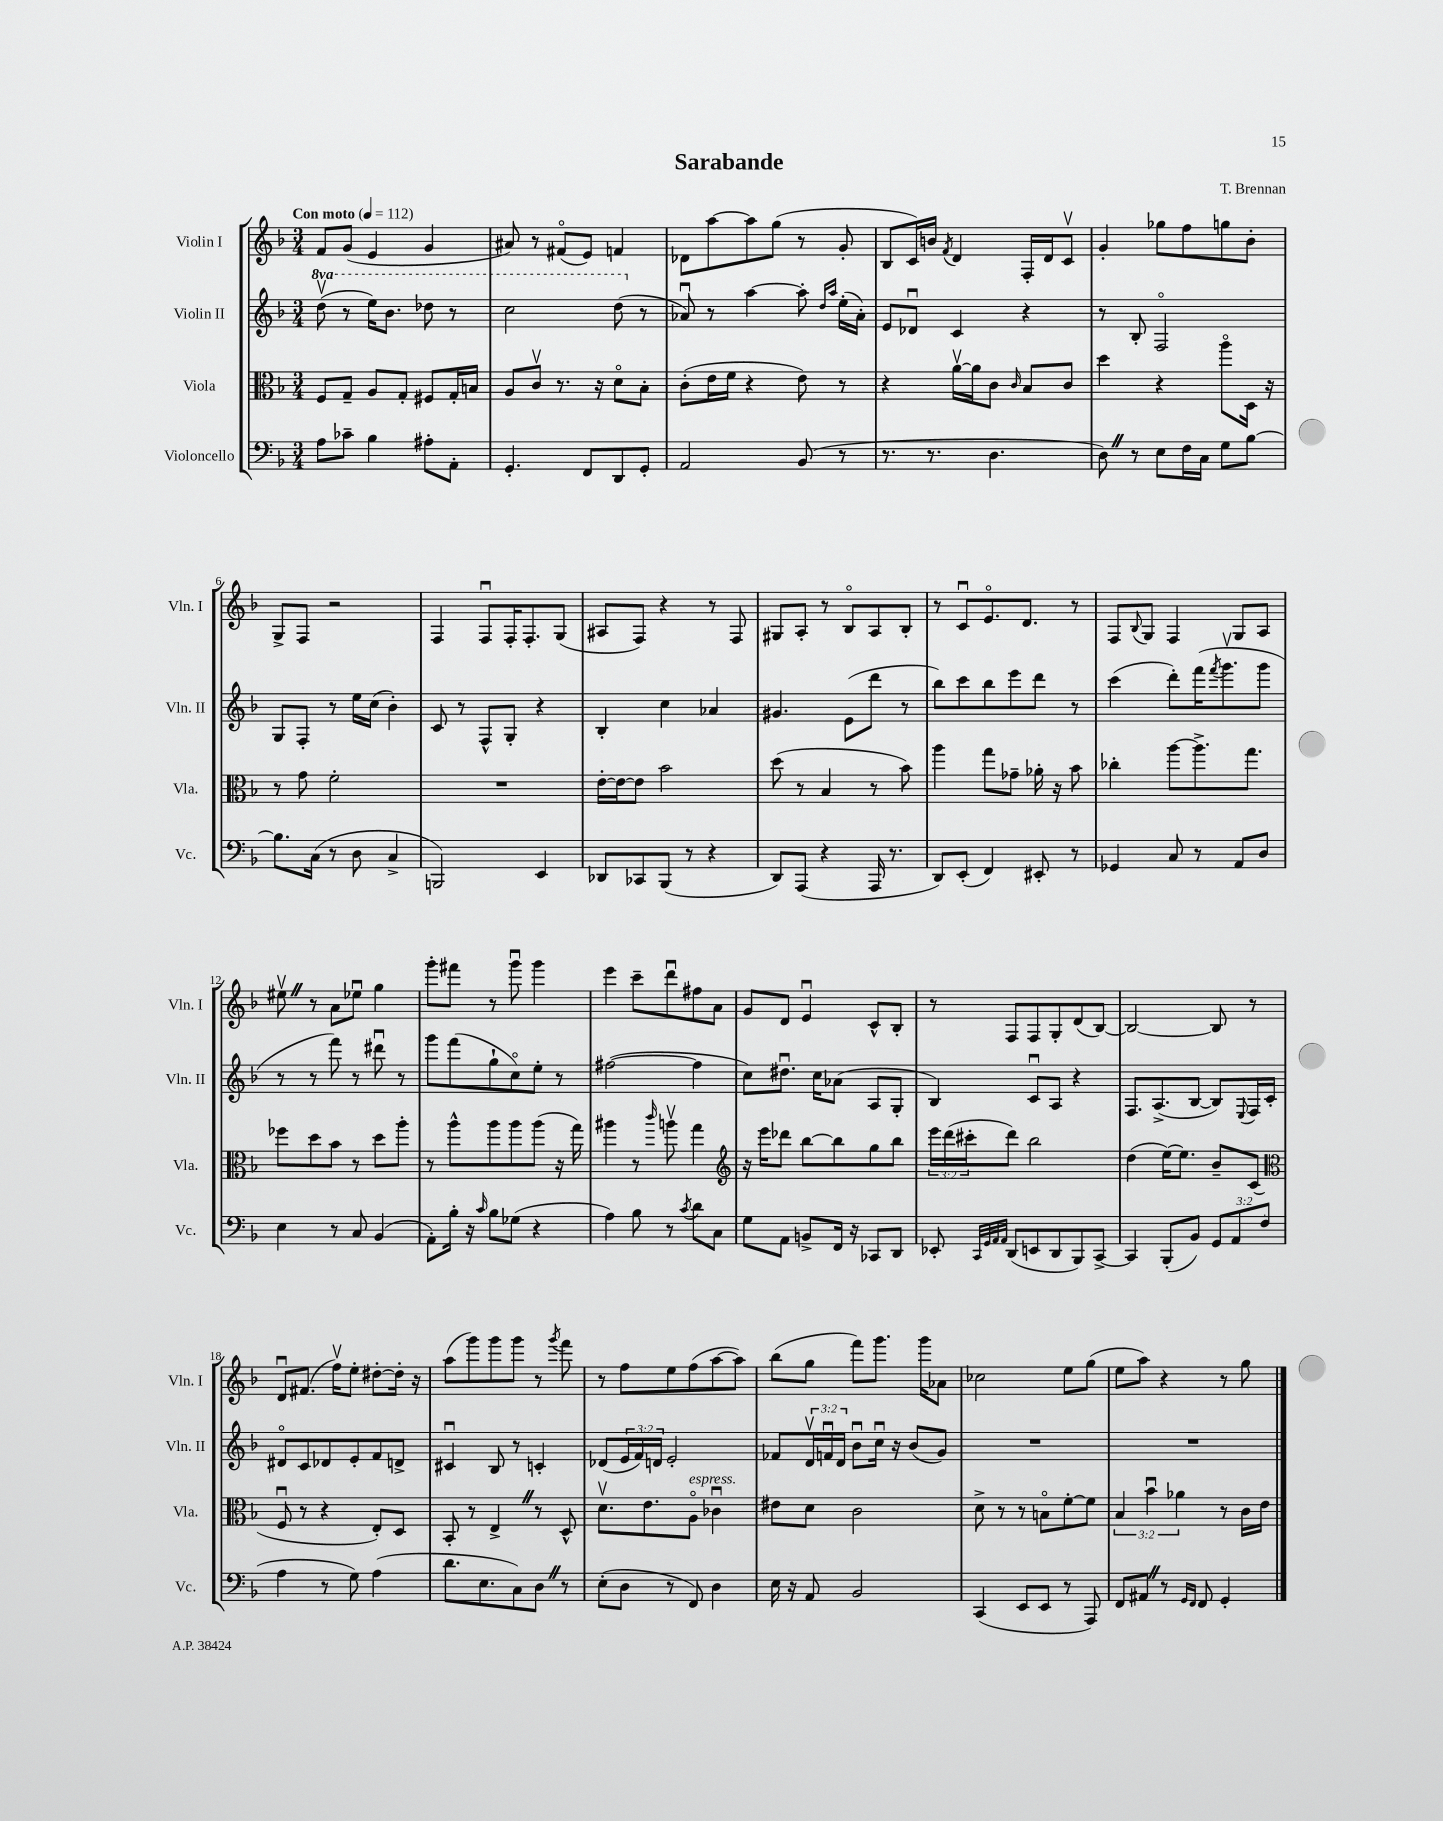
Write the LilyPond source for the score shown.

\header { title = "Sarabande" composer = "T. Brennan" }
<<
\new StaffGroup <<
\new Staff = "s0" \with { instrumentName = "Violin I" shortInstrumentName = "Vln. I" } {
    \clef treble \key f \major \numericTimeSignature \time 3/4 \tempo "Con moto" 4 = 112
    f'8 g'8( e'4 g'4 |
    ais'8) r8 fis'8\flageolet( e'8) f'4 |
    des'8 a''8~ a''8 g''8( r8 g'8-. |
    bes8 c'16) b'16 \acciaccatura { f'8 } d'4 f16-. d'16 c'8\upbow |
    g'4-. ges''8 f''8 g''8 bes'8-. |
    g8-> f8 r2 |
    f4 f8\downbow f16-. f8.-. g8( |
    ais8 f8) r4 r8 f8 |
    gis8 a8-. r8 bes8\flageolet a8 bes8-. |
    r8 c'8\downbow e'8.\flageolet d'8. r8 |
    f8 \appoggiatura { bes8 } g8 f4 g8 a8 |
    eis''8\upbow \once \override BreathingSign.text = \markup { \musicglyph "scripts.caesura.straight" } \breathe r8 a'8 ees''8\downbow g''4 |
    g'''8-. fis'''8 r8 g'''8\downbow g'''4 |
    e'''4 c'''8-- d'''8\downbow fis''8 a'8 |
    g'8 d'8 e'4\downbow c'8-^ bes8-. |
    r8 f8 f8 g8-. d'8( bes8~) |
    bes2~ bes8 r8 |
    d'8\downbow fis'8.( f''16\upbow) e''8-. dis''8~-. dis''16-. r16 |
    a''8( g'''8) g'''8 g'''8 r8 \acciaccatura { g'''8 } f'''8 |
    r8 f''8 e''8 f''8( a''8~ a''8) |
    bes''8( g''8 f'''8) g'''8. g'''16 aes'8 |
    ces''2 e''8 g''8( |
    e''8 a''8) r4 r8 g''8 \bar "|." |
}
\new Staff = "s1" \with { instrumentName = "Violin II" shortInstrumentName = "Vln. II" } {
    \clef treble \key f \major \numericTimeSignature \time 3/4 \override Staff.TupletNumber.text = #tuplet-number::calc-fraction-text \set Staff.ottavationMarkups = #ottavation-simple-ordinals
    \ottava #1 d'''8\upbow( r8 e'''16) bes''8. des'''8 r8 |
    c'''2 d'''8( \ottava #0 r8 |
    aes'8\downbow) r8 a''4~ a''8-. \grace { d''16 a''16 } e''16-.( aes'16-.) |
    e'8 des'8\downbow c'4 r4 |
    r8 bes8-. f2\flageolet |
    g8 f8-. r8 e''16 c''16( bes'4-.) |
    c'8 r8 f8-^ g8-. r4 |
    bes4-. c''4 aes'4 |
    gis'4. e'8( d'''8 r8 |
    bes''8) c'''8 bes''8 e'''8 d'''8 r8 |
    c'''4( d'''8-.) f'''16( \acciaccatura { f'''8 } g'''8.\upbow g'''8 |
    r8 r8 f'''8) r8 dis'''8\downbow r8 |
    g'''8 f'''8( g''8-! c''8\flageolet) e''8-. r8 |
    fis''2~( fis''4 |
    c''8) dis''8.\downbow c''16 aes'8( a8 g8-. |
    bes4) c'8\downbow a8 r4 |
    f8. a8.->( bes8~ bes8) \appoggiatura { e8 } f16 c'16-. |
    dis'8\flageolet c'8 des'8 e'8-. f'8 d'8-> |
    cis'4\downbow bes8 r8 c'4-. |
    des'8( \tuplet 3/2 { e'16 f'16) d'16 } e'2-. |
    fes'8 \tuplet 3/2 { d'16\upbow f'16\downbow d'16 } bes'8\downbow c''16\downbow r16 bes'8( g'8) |
    R2. |
    R2. \bar "|." |
}
\new Staff = "s2" \with { instrumentName = "Viola" shortInstrumentName = "Vla." } {
    \clef alto \key f \major \numericTimeSignature \time 3/4 \override Staff.TupletNumber.text = #tuplet-number::calc-fraction-text
    f8 g8-- a8 g8-. fis8 g16-. b16 |
    a8 c'8\upbow r8. r16 d'8\flageolet bes8-. |
    c'8-.( e'16 f'16 r4 e'8) r8 |
    r4 a'16~\upbow a'16 c'8 \grace { c'16 } bes8 c'8 |
    d''4 r4 a''8\flageolet d16 r16 |
    r8 g'8 f'2-. |
    R2. |
    e'16~-. e'16~ e'8 bes'2 |
    d''8( r8 bes4 r8 bes'8) |
    a''4 g''8 ges'8-- aes'16-. r16 bes'8 |
    ces''4-. a''8~ a''8.-> g''8. |
    fes''8 d''8 bes'8 r8 d''8 a''8-. |
    r8 a''8-^ a''8 a''8 a''8( r16 g''16) |
    ais''4 r8 \grace { c'''16 } a''8\upbow g''4 |
    \clef treble r16 e'''16 des'''8 bes''8~ bes''8 g''8 bes''8 |
    \tuplet 3/2 { e'''16 d'''16( cis'''16-. } d'''8) bes''2 |
    d''4( e''16~) e''8. bes'8-- c'8( |
    \clef alto f8\downbow r8 r4 e8-.) d8 |
    bes,8-. r8 e4-> \once \override BreathingSign.text = \markup { \musicglyph "scripts.caesura.straight" } \breathe r8 d8-^ |
    d'8.\upbow e'8. a8\flageolet^\markup { \italic "espress." } ces'4\downbow |
    eis'8 d'8 c'2 |
    d'8-> r8 r8 b8\flageolet f'8~-. f'8 |
    \tuplet 3/2 { bes4 bes'4\downbow aes'4 } r8 c'16 e'16 \bar "|." |
}
\new Staff = "s3" \with { instrumentName = "Violoncello" shortInstrumentName = "Vc." } {
    \clef bass \key f \major \numericTimeSignature \time 3/4 \override Staff.TupletNumber.text = #tuplet-number::calc-fraction-text
    a8 ces'8-- bes4 ais8-. a,8-. |
    g,4.-. f,8 d,8 g,8-. |
    a,2 bes,8( r8 |
    r8. r8. d4. |
    d8) \once \override BreathingSign.text = \markup { \musicglyph "scripts.caesura.straight" } \breathe r8 e8 f16 c16 g8 bes8~ |
    bes8. c16( r8 d8 c4-> |
    b,,2) e,4 |
    des,8 ces,8 bes,,8( r8 r4 |
    d,8) a,,8( r4 a,,16 r8. |
    d,8) e,8-.( f,4) eis,8-. r8 |
    ges,4 c8 r8 a,8 d8 |
    e4 r8 c8 bes,4( |
    a,8-.) bes16-. r16 \grace { c'16 } bes8 ges8( r4 |
    a4) bes8 r8 \acciaccatura { c'8 } d'8 c8 |
    g8 a,8 b,8-> f,16 r16 ces,8 d,8 |
    ees,8-. \grace { c,32 g,32 a,32 a,32 } d,8( e,8 d,8 bes,,8) c,8~-> |
    c,4 bes,,8-.( bes,8) \tuplet 3/2 { g,8 a,8 f8( } |
    a4 r8 g8) a4( |
    d'8. e8. c8) d8 \once \override BreathingSign.text = \markup { \musicglyph "scripts.caesura.straight" } \breathe r8 |
    e8-.( d8 r8 f,8) d4 |
    e16 r16 a,8 bes,2 |
    c,4( e,8 e,8 r8 a,,8) |
    f,8 ais,8 \once \override BreathingSign.text = \markup { \musicglyph "scripts.caesura.straight" } \breathe r8 \grace { g,16 f,16 } f,8 g,4-. \bar "|." |
}
>>
>>
